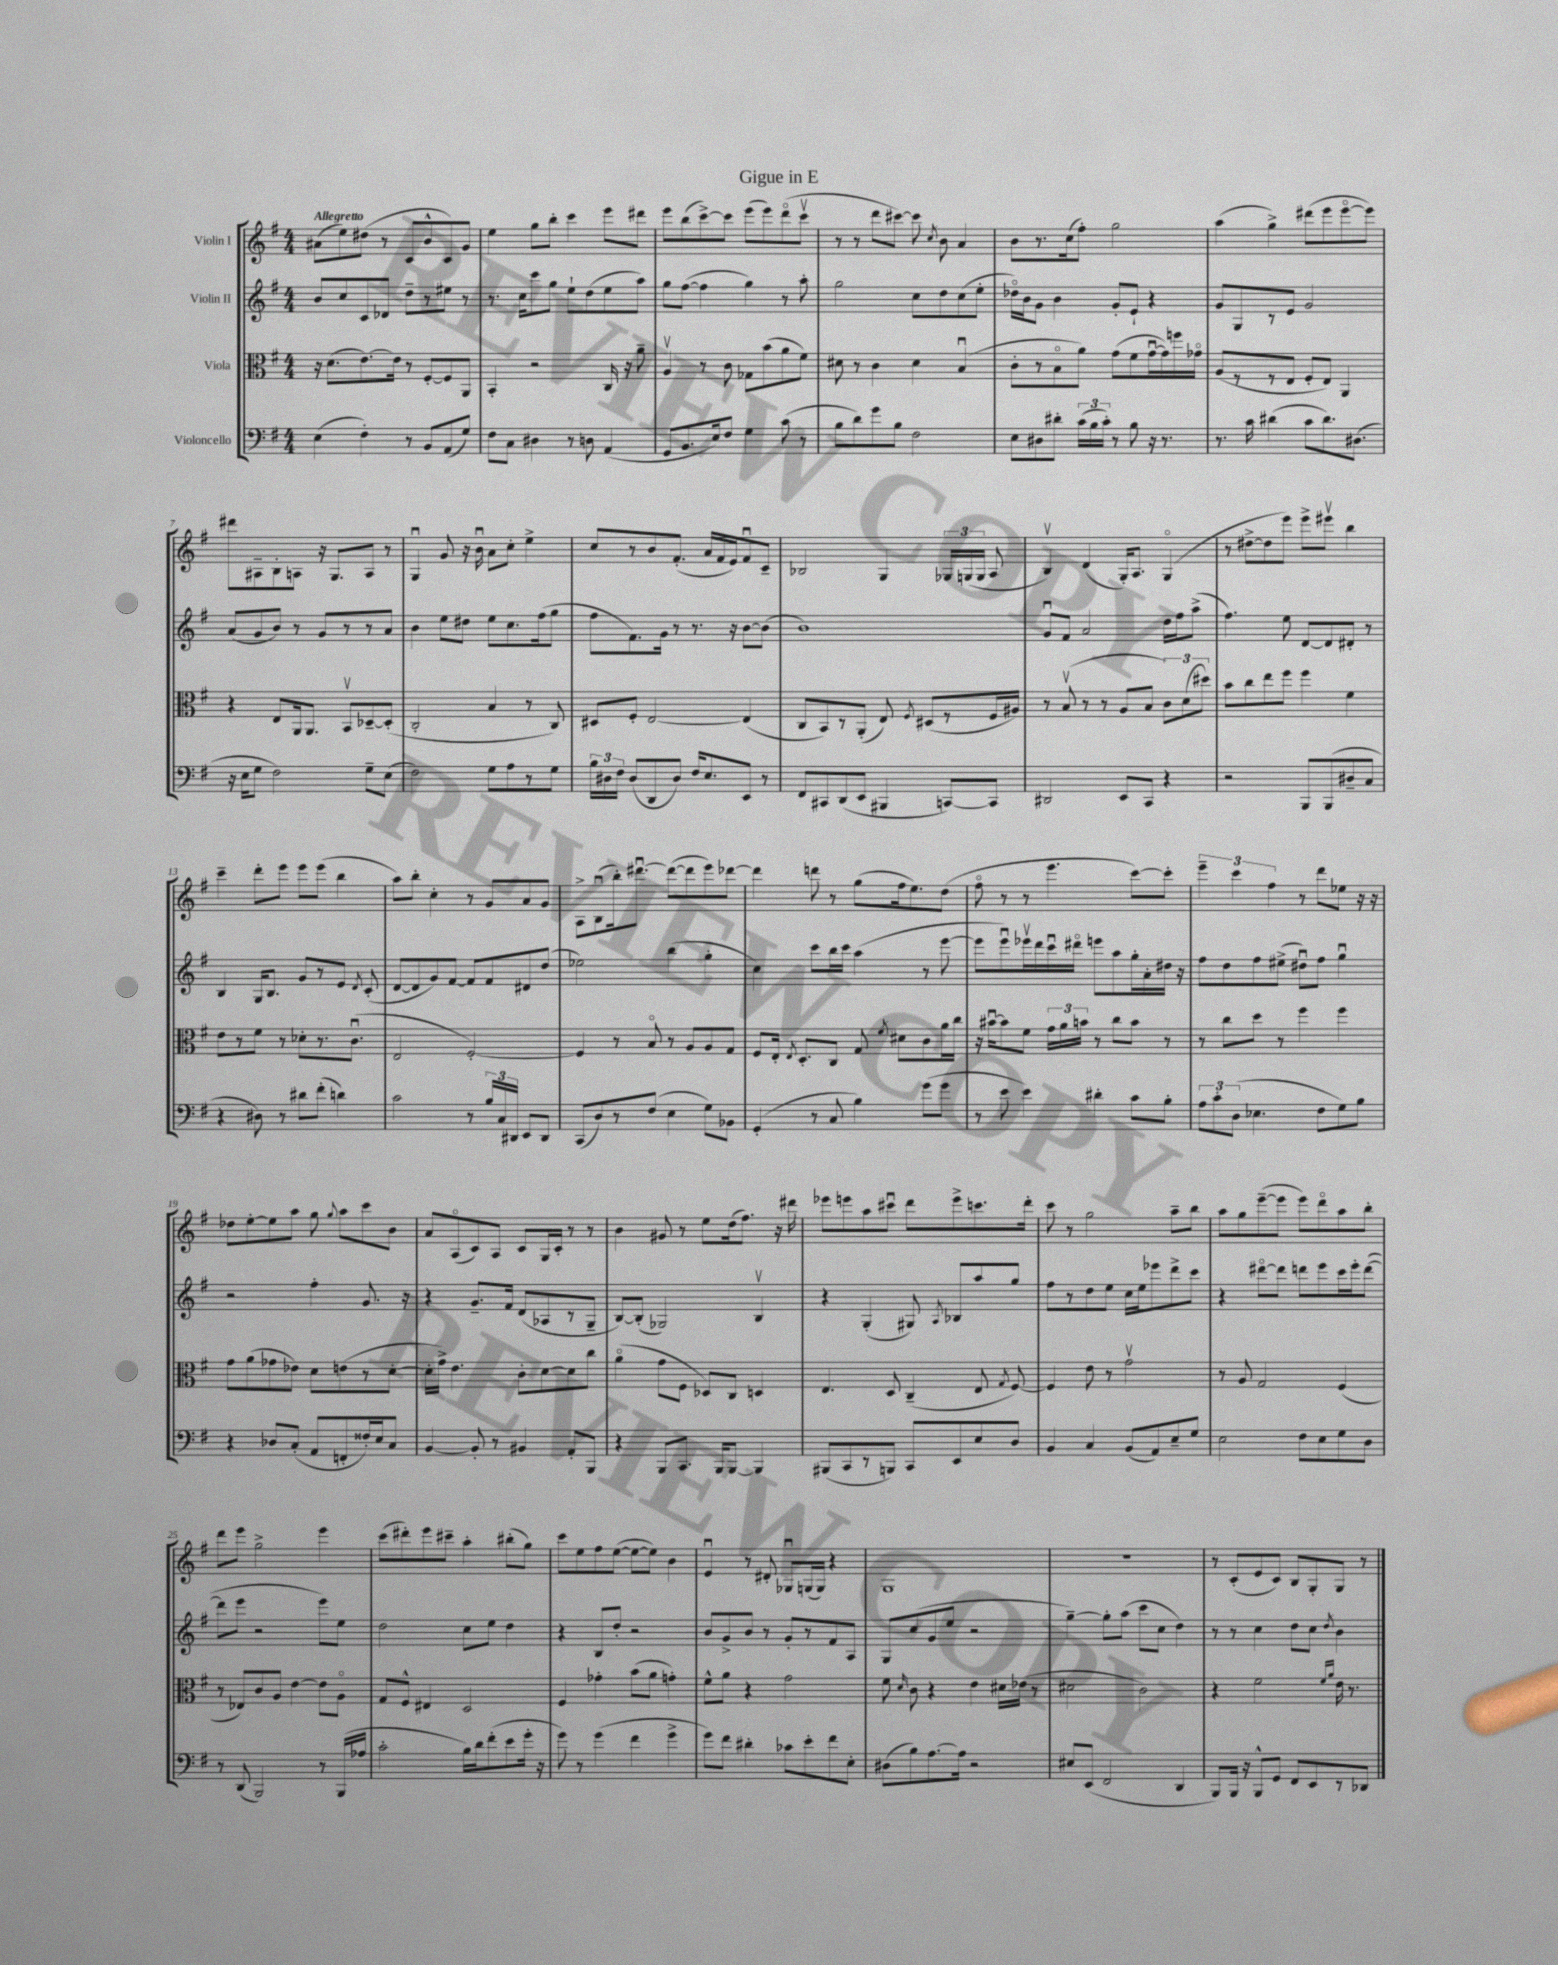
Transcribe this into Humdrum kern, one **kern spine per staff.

**kern	**kern	**kern	**kern
*staff4	*staff3	*staff2	*staff1
*clefF4	*clefC3	*clefG2	*clefG2
*k[f#]	*k[f#]	*k[f#]	*k[f#]
*M4/4	*M4/4	*M4/4	*M4/4
(4E	16r	8b	(8a#
.	(8.d	.	.
.	.	8cc	8ee)
4F#')	[8.e)	8c	(8dd#
.	.	8d-	8r
.	16e]	.	.
8r	8r	8dd~	8c
8BB	[8F#'	8r	8b^^
(8AA	8F#]	8ee#	8c)
8G)	8AA	8r	8g
=	=	=	=
8F#	4BB'	8.r	4ee
8C	.	.	.
.	.	16cc	.
4D#	2r	8ccc	8gg
.	.	8gg	8bb'
8r	.	8ee`	4ccc
8D	.	(8dd	.
(4AA	16C	8ee	8eee
.	16r	.	.
.	8a~	8aa)	8ddd#
=	=	=	=
8GG	4Av	8gg	8eee
8.BB	.	([8ff#	(8bb
.	8r	4ff#]	[8ccc^)
16E)	.	.	.
8F#	8c	.	8ccc]
4G	8G-	4gg)	(8eee
.	(8b	.	8eee)
(8c	8a	8r	(8dddo
8r	8f#)	8aa'	8cccv
=	=	=	=
8B	8d#	2gg	8r
8d)	8r	.	8r
8g	4c	.	8ddd
8B	.	.	[8ccc#)
2F#	4d#	8cc	8ccc#]
.	.	.	8qcc
.	.	8dd	8b
.	(4Bu	(8cc	4a
.	.	8ee'	.
=	=	=	=
8E	8c'	16dd-o)	8b
.	.	16b	.
8D#	8r	8g	8.r
8d#'	8Bo	4b	.
.	.	.	(16cc
(24c	8a)	.	8ff#')
24B	.	.	.
24c')	.	.	.
8r	(8g	8g'	2gg
8B	8f#	8e`	.
16r	[16gu	4r	.
8.r	16g])	.	.
.	16ff	.	.
.	16g-o	.	.
=	=	=	=
8.r	(8A	8g	(4aa
.	8r	8G	.
16c	.	.	.
(4d#	8r	8r	4gg^)
.	8E	8e	.
8c	8F#'	2g	(8ddd#
8.d#)	8E)	.	8eee
.	4AA	.	[8eeeo
(8.D#	.	.	.
.	.	.	8eee])
=	=	=	=
16r	4r	(8a	8ddd#
16E	.	.	.
8G	.	8g	8A#~
2F#)	8E	8b)	8B'
.	16AA	8r	8A
.	8.AA	.	.
.	.	8g	16r
.	.	.	8.G
.	8BBv	8r	.
8G~	[8D-~	8r	8A
(8E	(8D-']	8a	8r
=	=	=	=
2F#)	2C'	4b	4Gu
.	.	8ee	8g
.	.	8dd#	16r
.	.	.	16bu
8G	4B	8ee	8a
8A	.	8.cc	8cc'
8r	8r	.	4ee^
.	.	(16ff#	.
8G	8C)	8gg	.
=	=	=	=
24B	8D#	8ff#	8cc
24D#	.	.	.
24F#	.	.	.
(8D#	8F#'	8.f#)	8r
8DD	[2E	.	8b
.	.	16g	.
8D#)	.	8r	(8.f#'
16F#	.	8.r	.
8.E	.	.	16a
.	.	.	16f#
.	.	16r	16e)
8EE	(4E]	[8b	8f#u
8r	.	(8b]	8c~
=	=	=	=
8FF#	8C	1b)	2B-
8CC#	8BB)	.	.
(8DD	8r	.	.
8EE	(8AA'	.	.
4BBB#	8E)	.	4G
.	8qF#	.	.
.	(8D#	.	.
[8CC)	8r	.	24G-
.	.	.	(24G
.	.	.	24G
8CC]	16F#	.	8A
.	16A#)	.	.
=	=	=	=
2DD#	8r	8gu	4Bv)
.	(8Bv	8f#	.
.	8r	2a	(4d
.	8r	.	.
8EE	8A	.	16G')
.	.	.	8.A
8CC	8B	.	.
4r	12c)	16dd	(4Go
.	.	16ff#	.
.	(12d	.	.
.	.	(8aa^	.
.	12dd#)	.	.
=	=	=	=
2r	8b	4.ff#)	8r
.	8cc	.	[8dd#^
.	8ee	.	8dd#]
.	8ff#	8ee	8eee)
8BBB	4ff#	[8d	8eee^
(8BBB	.	8d]	8eee#v
8D#~	4f#	8d#'	4bb
8C	.	8r	.
=	=	=	=
4r	8e	4B	4ccc~
.	8r	.	.
8D#)	8f#	16G	8ddd'
.	.	8.B	.
8r	8r	.	8eee
8d#	8d-'	8g	8eee
(8f#'	8.r	8r	(8eee
4d)	.	8e	4bb
.	(8.cu	.	.
.	.	8qd	.
.	.	(8c'	.
=	=	=	=
2c	2E	[8d	8aa)
.	.	8d]	8bb'
.	.	8g)	4cc'
.	.	[8f#	.
8r	[2F#')	8f#]	8r
24B	.	8f#	8g
24C	.	.	.
24DD#	.	.	.
8EE	.	8d#	8a
8DD#	.	(8dd	8g
=	=	=	=
(8CC	4F#]	2ee-)	8A^
8D)	.	.	(8Bu
8r	8r	.	16bb')
.	.	.	[8.ddd#u
(8F#	8Bo	.	.
4E	8r	(4bb	(8ddd#_
.	8A	.	8ddd#]
8G)	8A	4gg'	8eee)
8BB-	8G	.	[8ddd-
=	=	=	=
(4GG'	8F#	4cc)	4ddd-]
.	16E'	.	.
.	8qE	.	.
.	8.D'	.	.
8r	.	8ccc	8ddd
8C	8C	16bb	8r
.	.	16ccc	.
4B)	8G	(4aa	(8gg
.	8qf#	.	.
.	8d#	.	16ff#
.	.	.	8.ee)
(8g	8c	8r	.
8g	16a	[8eee	(8dd
.	16cc	.	.
=	=	=	=
8r	16r	8eee]	8ff#o
.	[16b#u	.	.
8e	8b#]	8eeeu)	8r
4e)	8f#	16eee-v	8r
.	.	16ddd	.
.	24g	16cccu	4.eee
.	24a	.	.
.	.	16ddd#o	.
.	24b	.	.
4d#'	8r	8eee	.
.	8cc	8aa	.
8c	8b	16gg'	[8ccc)
.	.	16a'	.
8B'	8r	16dd#	8ccc']
.	.	16r	.
=	=	=	=
12A	8r	8ff#	6eee~
12c'	.	.	.
.	8cc	8dd	.
(12D	.	.	6ccc
4.E-	8dd	8ff#	.
.	.	.	6ff#
.	8r	(8ee#^	.
.	4ff#	8dd#u)	8r
8F#	.	8ff#	8ddd
8G)	4ff#	4ggu	8ee-
8B	.	.	16r
.	.	.	16r
=	=	=	=
4r	8g	2r	8dd-
.	(8a	.	[8ee'
8D-	8g-	.	8ee]
(8C'	8e-)	.	8aa
8AA	8d	4ff#'	8gg
.	.	.	8qqgg
8FF'	(8e	.	8aa
16F##')	8r	8.g	8ccc
16E	.	.	.
8C	[8d'	.	8b
.	.	16r	.
=	=	=	=
[4BB	16d']	4r	8a
.	16g^)	.	.
.	4.e	.	(8Ao
8BB']	.	8.g~	8c)
8r	.	.	8A
.	.	16f#	.
4BB#	8c'	(8d	8c
.	[8d	8A-	16G
.	.	.	16c'
8AA'	8d]	8r	8r
8BBB	8cc	8G~	8r
=	=	=	=
4r	(4ao	[8B)	4b
.	.	(8B']	.
8BBB	8g	2G-)	8g#
8.CC	8F#	.	8r
.	8D-)	.	8ee
16BBB	.	.	.
[8BBB	8C	.	(16dd
.	.	.	8.ff#)
4BBB]	4D	4Bv	.
.	.	.	16r
.	.	.	16ddd#
=	=	=	=
(8BBB#	4.E	4r	8eee-
8CC	.	.	8eee
8r	.	(4G'	8aa
8BBB)	8D	.	8ccc#u
8CC	(4C~	8G#)	8ddd
.	.	8qA	.
8EE	.	8B-	8eee^
8E	8E	8aa	8.ccc
.	8qG	.	.
8D	[8F#)	8gg	.
.	.	.	16ddd'
=	=	=	=
4BB	4F#]	8ff#	8ccc
.	.	8r	8r
4C	8e	8dd	2gg
.	8r	8ee	.
(8BB	2gv	16cc	.
.	.	16ee	.
8AA)	.	8eee-	.
8E~	.	8ddd^	8aa~
8G	.	8ccc	8bb
=	=	=	=
2E	8r	4r	8aa
.	8A	.	8gg
.	2G	[8ddd#o	([8eee~
.	.	8ddd#]	8eee]
8F#	.	8ddd	8eee)
8E	.	8eee	8dddo
8G	(4F#	16ccc	8aa
.	.	16eee'	.
8D	.	([8ddd	8bb'
=	=	=	=
8r	8r	8ddd]	8ddd
(8DD	8E-)	8eee	8eee
2BBB)	8c	2r	2gg^
.	8A	.	.
.	[4e	.	.
8r	8e]	8eee)	4eee
(16BBB	8Ao	8ee	.
16A-	.	.	.
=	=	=	=
2c'	8G	2dd	(8ccc
.	8F#^^	.	8ddd#')
.	4E#	.	8eee
.	.	.	8ccc#~
16B)	2D	8cc	4aa'
16d	.	.	.
(8f#'	.	8ee	.
8e	.	4dd	(8bb#'
16g'	.	.	8gg)
16r	.	.	.
=	=	=	=
8g)	4F#	4r	8ccc
8r	.	.	8ee
(4g	4g-'	8B	8ff#
.	.	8dd'	([8ee
4f#	(8b	2r	8ee_
.	8a	.	8ee])
4g^	4g')	.	4b
=	=	=	=
8g)	8f#^^	8b	4eu
8f#	8a	8g^	.
4d#'	4r	8b	8r
.	.	8r	8d#'
8c-	2g	8g'	8G-u
8e'	.	8r	(16G
.	.	.	16G)
8f#	.	8f#	4r
8E'	.	8A	.
=	=	=	=
(8D#	8f#	8G	1G
.	16qqd	.	.
8B)	8c	(8cc	.
[8.A	4r	8g	.
.	.	8ee	.
16A]	.	.	.
2r	4e	2r	.
.	16d#	.	.
.	(16e-	.	.
.	8r	.	.
=	=	=	=
8E#	2d#	[4gg~)	1r
(8EE	.	.	.
2FF#	.	8gg']	.
.	.	(8aa	.
.	2c)	8ccc	.
.	.	8cc	.
4DD	.	4dd)	.
=	=	=	=
8BBB)	4r	8r	8r
16BBB	.	8r	(8c'
16r	.	.	.
8BBB^^	2f#	4cc	8e
8GG	.	.	8c)
8FF#	.	8dd	8B
8EE	.	8cc	8G'
.	16qqf#	.	.
.	16qqa	8qdd	.
8r	16e	4b	8G
.	8.r	.	.
8DD-	.	.	8r
==	==	==	==
*-	*-	*-	*-
